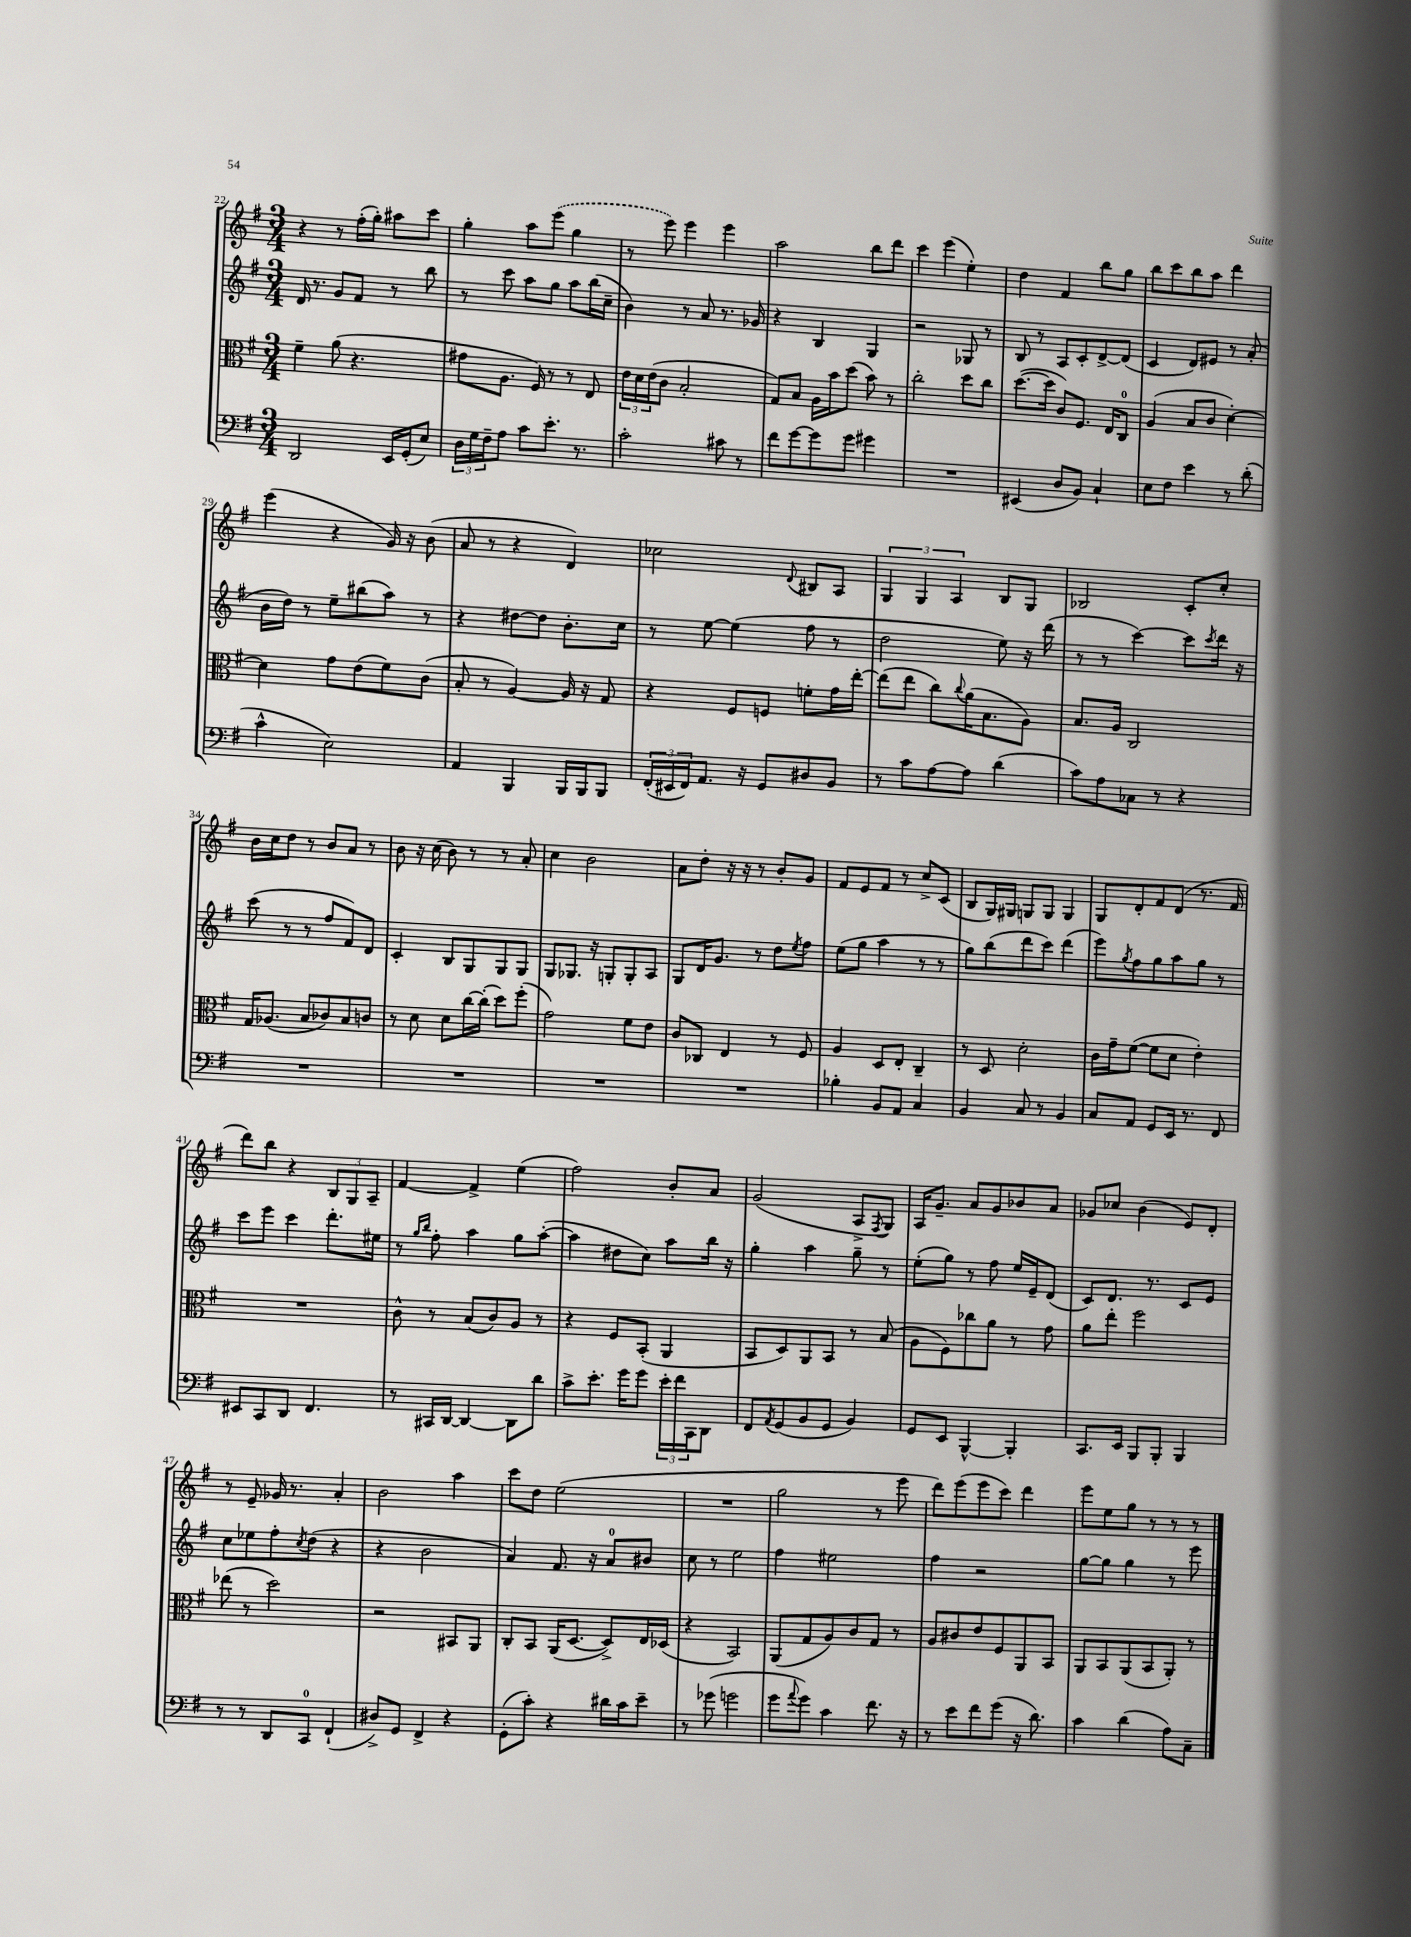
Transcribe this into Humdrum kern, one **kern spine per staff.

**kern	**kern	**kern	**kern
*staff4	*staff3	*staff2	*staff1
*clefF4	*clefC3	*clefG2	*clefG2
*k[f#]	*k[f#]	*k[f#]	*k[f#]
*M3/4	*M3/4	*M3/4	*M3/4
2DD	4f#~	16d	4r
.	.	8.r	.
.	(8a	8g	8r
.	4.r	8f#	(16ff#'
.	.	.	16gg')
16EE	.	8r	8aa#
(16GG'	.	.	.
8E)	.	8bb	8ccc
=	=	=	=
24D	8g#	8r	4gg'
24G	.	.	.
24F#~	.	.	.
8A	8.A	8ccc	.
8c	.	8aa	8aa
.	16F#)	.	.
8.e'	8r	8gg	(8eee
.	8r	8aa	4gg
8.r	.	.	.
.	8E	(16bb	.
.	.	16cc~	.
=	=	=	=
2c'	24e	4b)	8r
.	24d	.	.
.	(24e	.	.
.	8c	.	8eee)
.	2B'	8r	4eee
.	.	8a	.
8c#	.	8.r	4eee
8r	.	.	.
.	.	16g-	.
=	=	=	=
8f#	8G)	4r	2aa
[8g	8B	.	.
8g]	16A	4B	.
.	16b	.	.
8g	(8dd	.	.
4g#	8b)	4G	8bb
.	8r	.	8ddd
=	=	=	=
2.r	2cc'	2r	4ccc
.	.	.	(4eee
.	8dd	8G-	4ee')
.	8cc	8r	.
=	=	=	=
(4EE#	([8.dd	8B	4dd
.	.	8r	.
.	16dd]	.	.
8D	8c)	8A	4f#
8BB)	8.F#	8c'	.
4C`	.	[8d^	8bb
.	16E	.	.
.	8C	(8d]	8gg
=	=	=	=
8E	(4A	4c	8bb
8F#	.	.	8ccc
4e	8B	8d)	8bb
.	8c	8e#	8aa
8r	[4d')	8r	4ddd
(8d'	.	(8a'	.
=	=	=	=
4c^^	4d]	16b	(4eee
.	.	16dd)	.
.	.	8r	.
2E)	8g	8ee~	4r
.	(8e	(8bb#	.
.	8f#)	8aa)	16g)
.	.	.	16r
.	(8c	8r	(8b
=	=	=	=
4AA	8B'	4r	8a
.	8r	.	8r
4BBB	[4A)	[8dd#	4r
.	.	8dd#]	.
16BBB	16A]	8.b'	4d)
16BBB	16r	.	.
8BBB	8G	.	.
.	.	16cc	.
=	=	=	=
(24FF#'	4r	8r	2cc-
24EE#	.	.	.
24FF#)	.	.	.
8.AA	.	[8ee	.
.	8F#	(4ee]	.
16r	.	.	.
8GG	8F	.	.
.	.	.	8qqd
8D#	8f'	8ff#	8B#
8BB	16g	8r	8A
.	[16ee'	.	.
=	=	=	=
8r	(8ee]	2dd	6G
8c	8ee	.	.
.	.	.	6G
[8A	8cc)	.	.
.	.	.	6A
.	8qqcc	.	.
8A]	(16a	.	.
.	8.B	.	.
(4d	.	8ee)	8B
.	8A)	16r	8G
.	.	(16ddd	.
=	=	=	=
8c)	8.B	8r	2B-
8A	.	8r	.
.	16A	.	.
8C-	2C	[4ccc)	.
8r	.	.	.
4r	.	8ccc]	8c'
.	.	8qccc	.
.	.	16ddd	8cc'
.	.	16r	.
=	=	=	=
2.r	16G	(8ccc	16b
.	(8.A-	.	16cc
.	.	8r	8dd
.	8B	8r	8r
.	8c-)	8ff#	8b
.	8B	8f#)	8a
.	8c	8d	8r
=	=	=	=
2.r	8r	4c'	8b
.	8d	.	16r
.	.	.	(16cc
.	8d	8B	8b)
.	[16cc	8G	8r
.	(16cc']	.	.
.	8dd)	8G	8r
.	(8ff#'	8G	8a'
=	=	=	=
2.r	2g)	8G	4cc
.	.	8.G-	.
.	.	.	2b
.	.	16r	.
.	.	8G'	.
.	8f#	8G'	.
.	8e	8A	.
=	=	=	=
2.r	8c	8G	8a
.	8C-	16d	8dd'
.	.	8.g	.
.	4E	.	16r
.	.	.	16r
.	.	8r	8r
.	8r	8dd	8b'
.	.	8qee	.
.	8F#	8ff#	8g
=	=	=	=
4B-'	4A	(8ee	8f#
.	.	8gg	8e
8BB	8D	4aa	8f#
8AA	8E'	.	8r
4C	4C~	8r	8cc^
.	.	8r	(8c
=	=	=	=
4BB	8r	8gg)	8B
.	8D	(8bb	16G)
.	.	.	16G#
8C	2d'	8ddd	8G
8r	.	8ccc)	8G
4BB	.	(4ddd	4G
=	=	=	=
8C	16c	8eee)	8G
.	16g~	.	.
.	.	8qgg	.
8AA	([8f#	8ff#	8d'
8GG	8f#]	8gg	8f#
16EE	8d	8aa	(8d
8.r	.	.	.
.	4e')	8gg	8.r
8FF#	.	8r	.
.	.	.	16f#
=	=	=	=
8EE#	2.r	8ccc	8ddd)
8CC	.	8eee	8bb
8DD	.	4ccc	4r
4.FF#	.	.	.
.	.	8.ddd'	12B
.	.	.	12G
.	.	.	12A~
.	.	16ee#	.
=	=	=	=
8r	8c^^	8r	[4f#
.	.	16qqgg	.
.	.	16qqbb	.
16CC#	8r	8ff#'	.
[16DD	.	.	.
4DD_	(8B	4aa	4f#^]
.	8c)	.	.
8DD]	8A	8gg	(4ee
8d	8r	([8aa'	.
=	=	=	=
8c^	4r	4aa]	2ff#)
8.e'	.	.	.
.	8F#	8dd#	.
16g	.	.	.
8g	(8BB'	8cc)	.
24e'	4AA	8aa	8b'
24f#	.	.	.
24CC	.	.	.
8DD	.	16bb	8a
.	.	16r	.
=	=	=	=
8FF#	8BB	4gg'	(2g
8qAA	.	.	.
(8GG	8D)	.	.
8BB	8AA	4aa	.
8GG	8BB	.	.
4BB)	8r	8gg~	8A^
.	.	.	8qF#
.	(8B	8r	8G)
=	=	=	=
8GG	8A	(8ee'	16A
.	.	.	8.g~
8EE	8F#)	8gg)	.
[4BBB^^	8cc-	8r	8a
.	8a	8ff#	8g
4BBB']	8r	16ee	8b-
.	.	16e~	.
.	8g	(8d	8a
=	=	=	=
8.CC	8a	8c)	8g-
.	8ee'	8.d	8cc-
16EE	.	.	.
8BBB	2ff#	.	(4b
.	.	8.r	.
8BBB'	.	.	.
4BBB	.	8c	8e)
.	.	8e	8d'
=	=	=	=
8r	(8ee-	8cc	8r
8r	8r	8ee-	8e~
8DD	2dd)	8ff#'	16g-
.	.	.	8.r
.	.	8qcc	.
8CC	.	(8dd	.
(4FF#`	.	4r	4a'
=	=	=	=
8D#^)	2r	4r	2b
8GG	.	.	.
4FF#^	.	2b	.
4r	8BB#	.	4aa
.	8AA	.	.
=	=	=	=
(8GG'	8C'	4a)	8ccc
8c')	8BB	.	8dd
4r	(16AA	8.f#	(2ee
.	[8.D	.	.
.	.	16r	.
16d#	8D^])	8a	.
16c	.	.	.
8e~	16E	8b#	.
.	(16D-	.	.
=	=	=	=
8r	4r	8cc	2.r
(8g-	.	8r	.
2g	2BB)	2ee	.
=	=	=	=
8g	(8AA	4ff#	2gg
8qqa	.	.	.
8g)	8G	.	.
4c	8A)	2ee#	.
.	8c	.	.
8.f#	8G	.	8r
.	8r	.	8eee
16r	.	.	.
=	=	=	=
8r	8A	4ff#	8ddd)
8e	8c#	.	(8eee
8f#	8e	2r	8eee
(8g	8F#	.	8ccc)
16r	8AA	.	4ddd
8.d)	.	.	.
.	8BB	.	.
=	=	=	=
4c	8AA	[8gg	8eee
.	8BB	8gg]	8ee
(4d	(8AA	4gg	8gg
.	8BB	.	8r
8A)	8AA')	8r	8r
8C~	8r	8eee	8r
==	==	==	==
*-	*-	*-	*-
